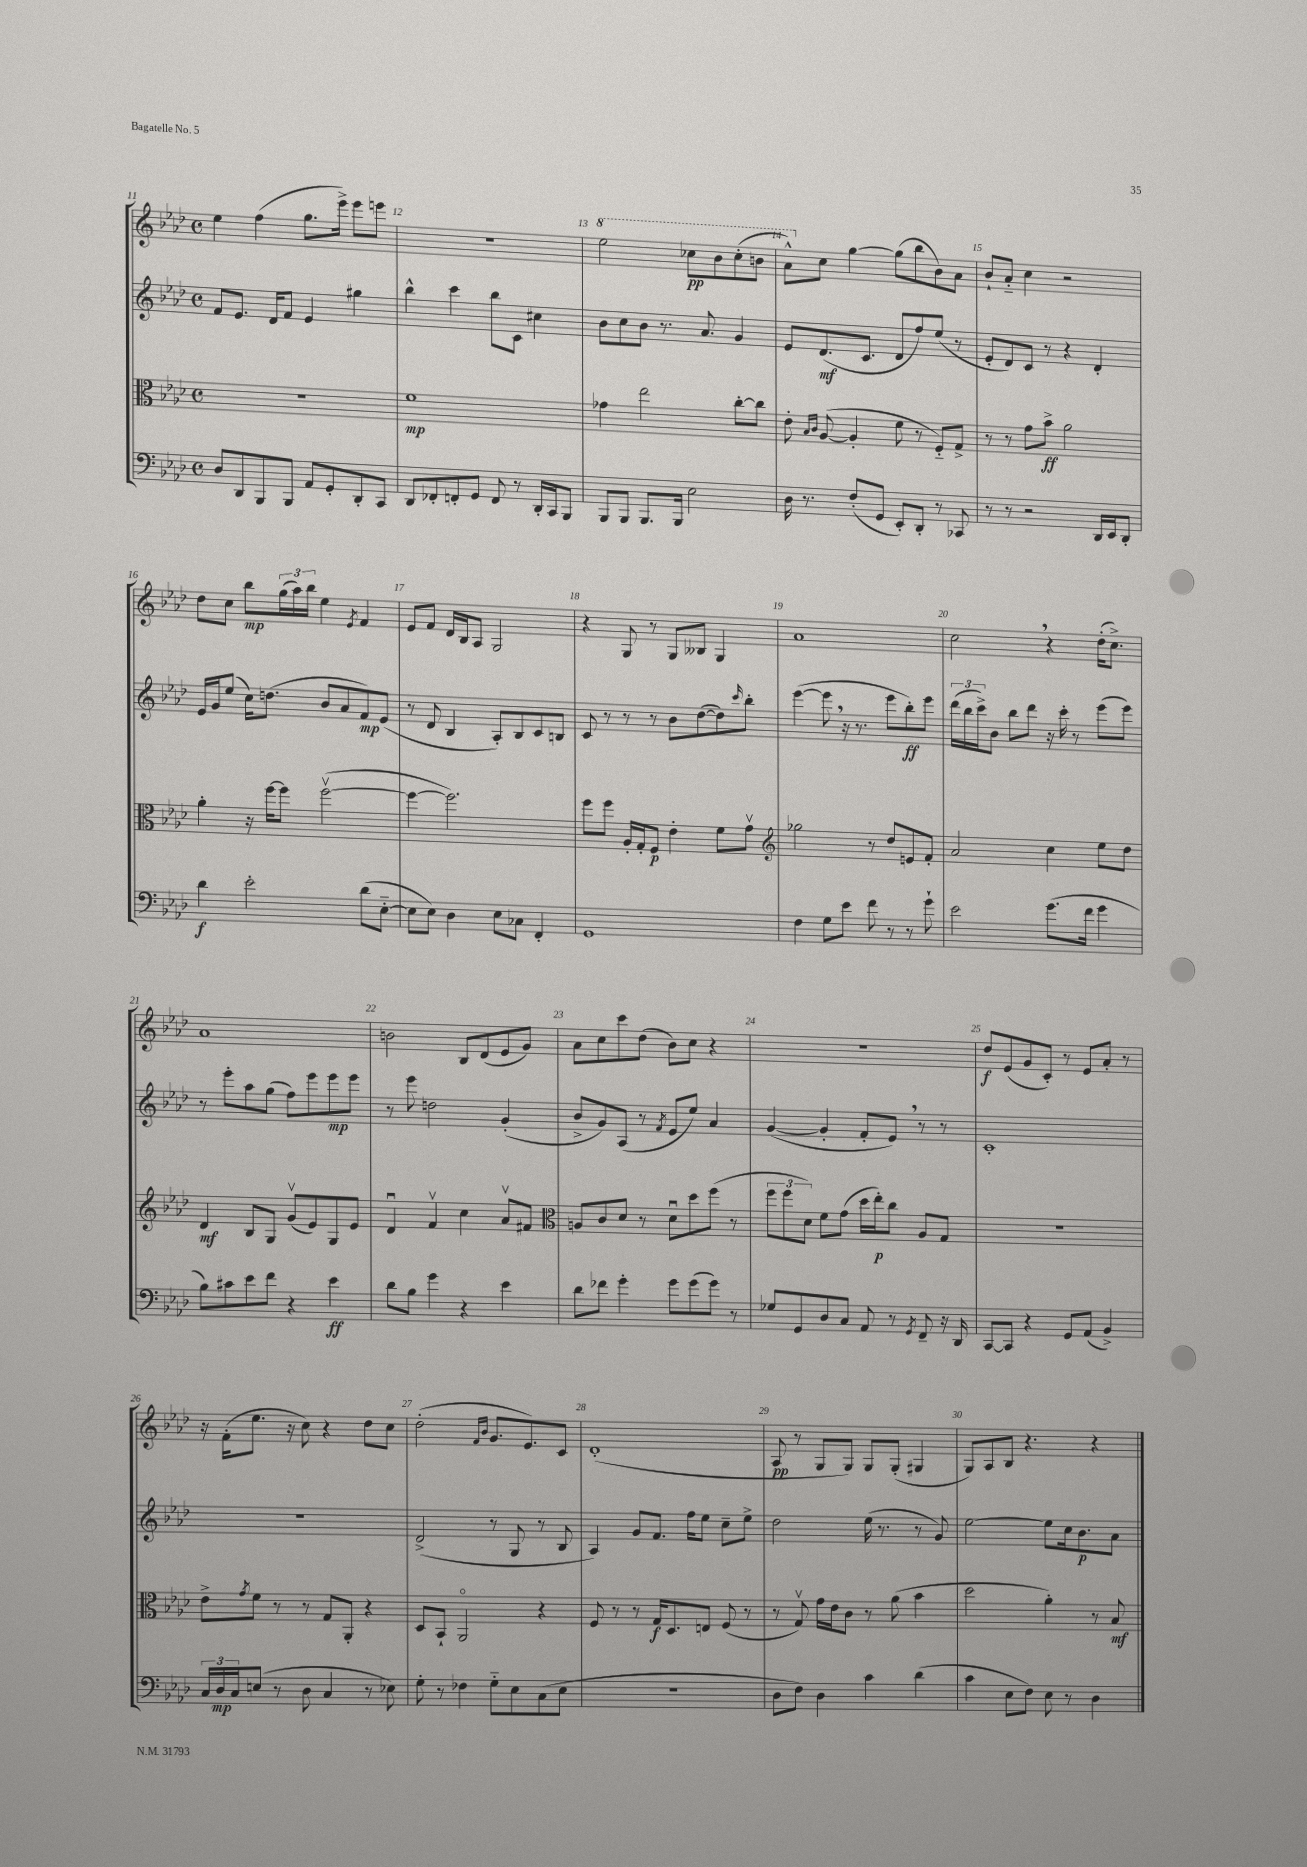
<<
\new StaffGroup <<
\new Staff = "s0" {
    \clef treble \key aes \major \defaultTimeSignature \time 4/4
    ees''4 f''4( g''8. ees'''16->) ees'''8 e'''8 |
    r1 |
    \ottava #1 ees'''2 ces'''8\pp bes''8 ces'''8-.( b''8 |
    aes''8-^) \ottava #0 c''8 g''4~ g''8( bes''8 bes'8) aes'8 |
    bes'8-! aes'8-_ c''4 r2 |
    des''8 c''8 bes''8\mp \tuplet 3/2 { g''16( aes''16) bes''16 } ees''4 \acciaccatura { ees'8 } f'4 |
    ees'8 f'8 des'16 bes16 aes8 g2 |
    r4 g8 r8 g8 beses8 g4 |
    aes'1 |
    c''2 \breathe r4 des''16-.( c''8.->) |
    aes'1 |
    b'2 bes8 des'8( ees'8 g'8) |
    aes'8 c''8 c'''8 des''8( bes'8) c''8 r4 |
    R1 |
    des''8\f ees'8( g'8 c'8-.) r8 ees'8 aes'8-. r8 |
    r16 f'16-.( ees''8. r16 c''8) r4 des''8 c''8 |
    des''2-.( \grace { f'16 bes'16 } g'8. ees'8.) c'8 |
    des'1-.( |
    aes8\pp r8 g8 g8) g8 g8-.( gis4 |
    g8) aes8 bes8 r4. r4 \bar "|." |
}
\new Staff = "s1" {
    \clef treble \key aes \major \defaultTimeSignature \time 4/4
    f'8 ees'8. des'16 f'8 ees'4 gis''4 |
    bes''4-^ c'''4 bes''8 c'8 cis''4 |
    bes'8 c''8 bes'8 r8. aes'8. g'4 |
    ees'8 des'8.\mf( c'8. des'8 f''8) ees''8( r8 |
    ees'8-. des'8) c'8 r8 r4 des'4-. |
    ees'16 g'16 ees''8( c''16) d''8.( bes'8 aes'8 f'8\mp) ees'8( |
    r8 des'8 bes4 aes8-.) bes8 c'8 b8 |
    c'8 r8 r8 r8 bes'8 des''8~( des''8) \grace { c'''16 } bes''8-. |
    ees'''4~( ees'''8 \breathe r16 r8. ees'''8 bes''8-.\ff) ees'''8 |
    \tuplet 3/2 { des'''16( bes''16 c'''16->) } bes'8 bes''8 des'''8 r16 c'''16-. r8 ees'''8( ees'''8) |
    r8 ees'''8-. aes''8 g''8( f''8) ees'''8 ees'''8\mp ees'''8 |
    r8 ees'''8 d''2 g'4-.( |
    bes'8-> g'8) aes8( r8 \acciaccatura { f'8 } ees'8 ees''8) aes'4 |
    g'4~( g'4-. f'8-. ees'8) \breathe r8 r8 |
    c'1-. |
    R1 |
    des'2->( r8 g8 r8 bes8 |
    aes4) g'8 f'8. f''16 ees''8 c''8-- ees''8-> |
    des''2 ees''16( r8. r8 g'8) |
    ees''2~ ees''8 c''16 bes'8.\p aes'8 \bar "|." |
}
\new Staff = "s2" {
    \clef alto \key aes \major \defaultTimeSignature \time 4/4
    R1 |
    f'1\mp |
    ges'4 ees''2 c''8~-. c''8 |
    ees'8-. \grace { bes16 c'16 } aes8~( aes4-. f'8 r8 f8-_) g8-> |
    r8 r8 g'8 bes'8->\ff aes'2 |
    aes'4-. r16 f''16~ f''8 f''2~\upbow( |
    f''4~ f''2.) |
    f''8 f''8 aes16-. g16-. f8\p ees'4-. f'8 g'8\upbow |
    \clef treble ges''2 r8 des''8 e'8 f'8-. |
    aes'2 c''4 ees''8 des''8 |
    des'4\mf bes8 g8 g'8\upbow( ees'8) g8 ees'8 |
    des'4\downbow f'4\upbow c''4 aes'8\upbow fis'8 |
    \clef alto a8 c'8 des'8 r8 des'8\downbow des''8 f''8( r8 |
    \tuplet 3/2 { f''8 f''8 des'8) } f'8 g'8( des''16 ees''16-.\p) c''8 aes8 g8 |
    R1 |
    ees'8-> \acciaccatura { g'8 } f'8 r8 r8 g8 aes,8-. r4 |
    des8 bes,8-! aes,2\flageolet r4 |
    f8 r8 r8 g16\f des8. e8 f8( r8 |
    r8 g8\upbow) g'16 ees'16 c'8 r8 aes'8( bes'4 |
    des''2 aes'4-.) r8 bes8\mf \bar "|." |
}
\new Staff = "s3" {
    \clef bass \key aes \major \defaultTimeSignature \time 4/4
    des8 des,8 bes,,8 bes,,8 aes,8 g,8-. des,8-. c,8 |
    des,8 fes,8-. f,8-. g,8 f,8 r8 des,16-. c,16 bes,,8 |
    bes,,8 bes,,8 bes,,8. bes,,16 ees2 |
    des16 r8. f8-.( g,8 ees,8-.) des,8-. r8 ces,8 |
    r8 r8 r2 des,16 ees,16 des,8-. |
    des'4\f ees'2-. des'8( ees8~-_ |
    ees8 ees8) des4 ees8 ces8 f,4-. |
    g,1 |
    f4 g8 ees'8 f'8 r8 r8 g'8-! |
    ees'2 g'8.( f'16 g'4 |
    bes8) cis'8 ees'8 f'8 r4 ees'4\ff |
    des'8 bes8 g'4 r4 ees'4 |
    des'8 fes'8 g'4-. g'8 g'8( g'8) r8 |
    ges8 g,8 des8 c8 aes,8 r8 \acciaccatura { g,8 } f,8-- r16 des,16 |
    c,8~ c,8 r4 g,8 aes,8( bes,4->) |
    \tuplet 3/2 { c16 des16\mp c16 } e8( r8 des8 c4 r8 ees8) |
    g8-. r8 fes4 g8-_ ees8 c8( ees8 |
    R1 |
    des8 f8) des4 c'4 des'4( |
    c'4 ees8 f8) ees8 r8 des4 \bar "|." |
}
>>
>>
\layout { \context { \Score currentBarNumber = #11 \override BarNumber.break-visibility = ##(#f #t #t) barNumberVisibility = #all-bar-numbers-visible } }
